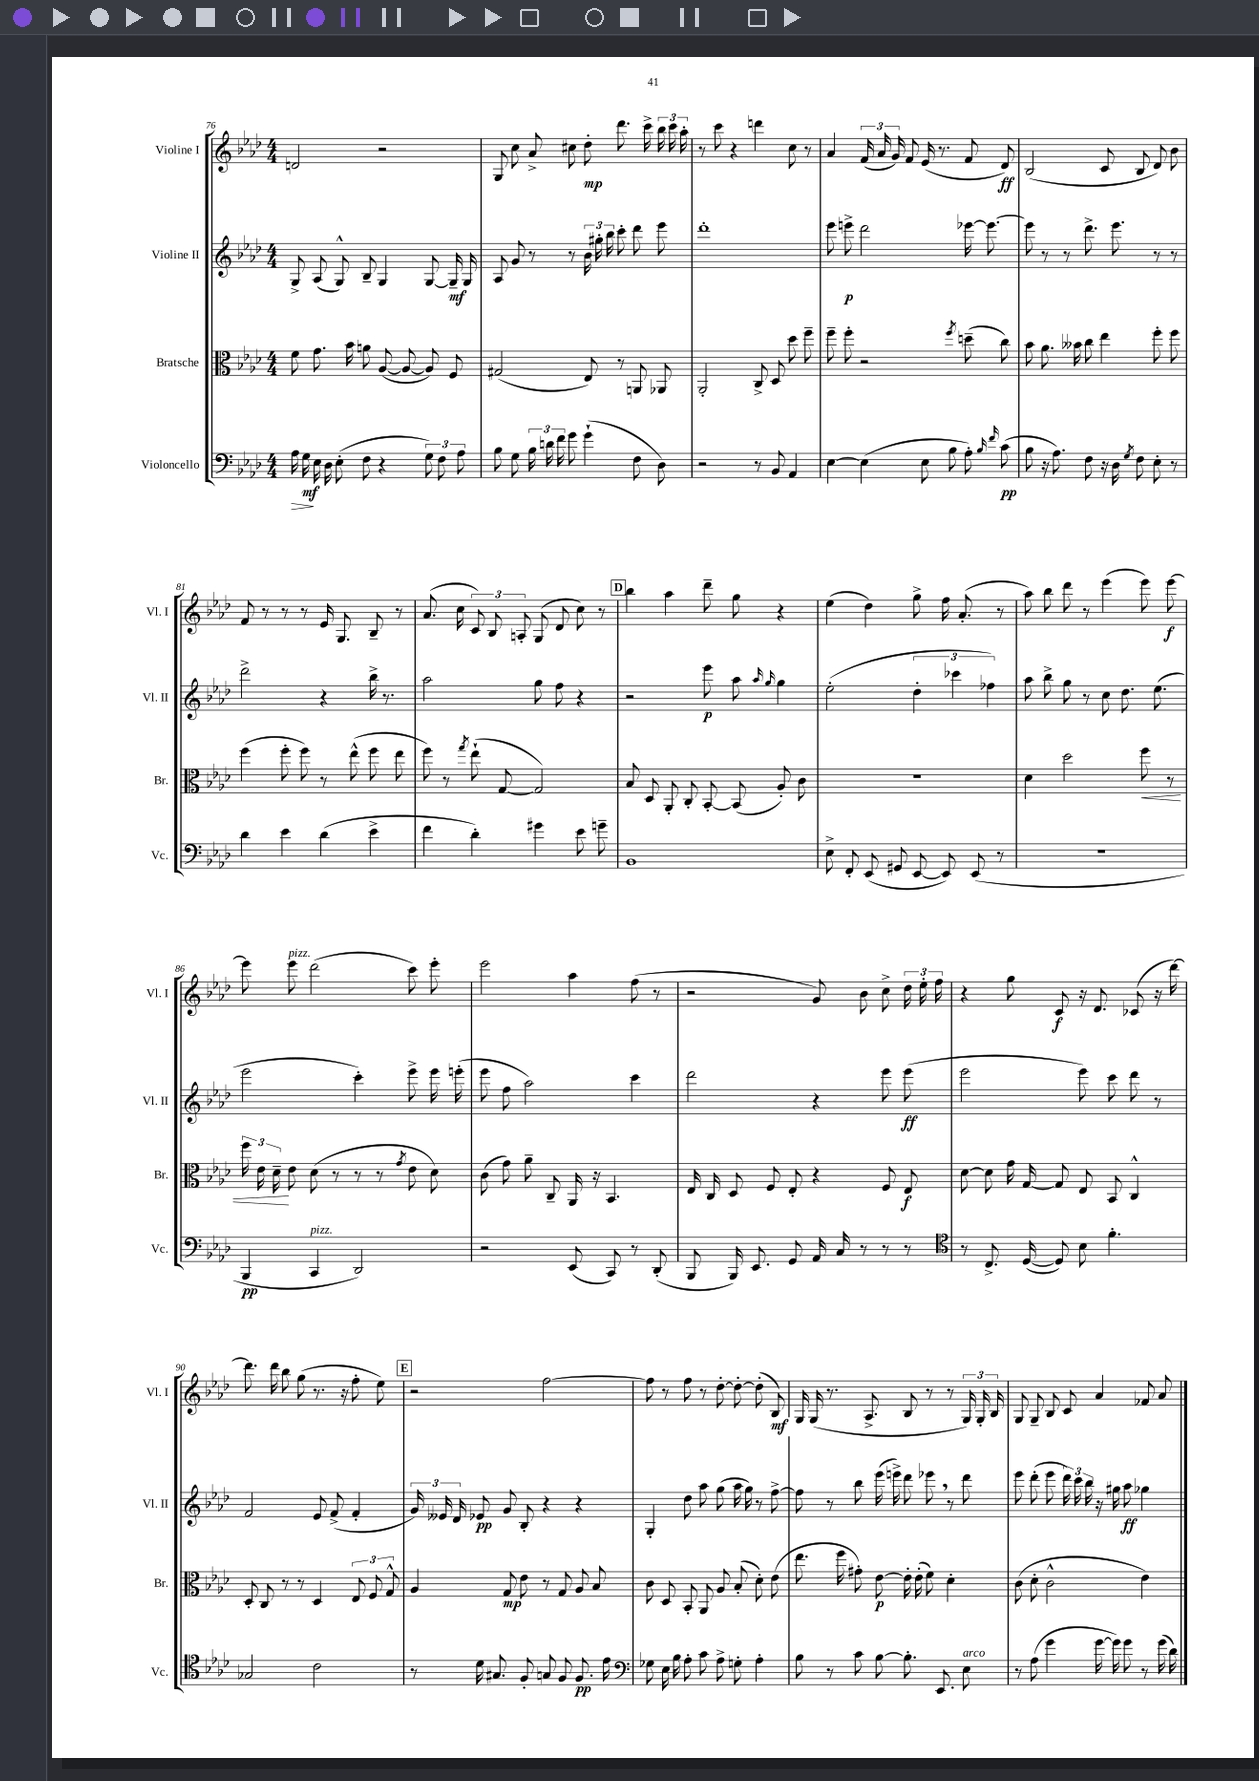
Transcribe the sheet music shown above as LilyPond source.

<<
\new StaffGroup <<
\new Staff = "s0" \with { instrumentName = "Violine I" shortInstrumentName = "Vl. I" } {
    \clef treble \key aes \major \numericTimeSignature \time 4/4
    \autoBeamOff d'2 r2 |
    g8 c''8 aes'8-> cis''8 des''8-.\mp des'''8. c'''16-> \tuplet 3/2 { bes''16 c'''16 aes''16-. } |
    r8 c'''8 r4 d'''4 c''8 r8 |
    aes'4 \tuplet 3/2 { f'16( aes'16 g'16) } f'8 ees'16( r8. f'8 des'8\ff) |
    bes2( c'8 bes8 des'8) bes'8 |
    f'8 r8 r8 r8 ees'16 g8. bes8-- r8 |
    aes'8.( c''16 \tuplet 3/2 { c'8) bes8 a8-. } g8( des'8 c''8) r8 |
    \mark \markup { \box "D" } bes''4 aes''4 des'''8-- g''8 r4 |
    ees''4( des''4) g''8-> f''16 aes'8.-.( r8 |
    aes''8) bes''8 des'''8 r8 ees'''4( ees'''8) ees'''8~\f |
    ees'''8 ees'''8^\markup { \italic "pizz." } des'''2( c'''8) ees'''8-. |
    ees'''2 aes''4 f''8( r8 |
    r2 g'8) bes'8 c''8-> \tuplet 3/2 { des''16 ees''16-. f''16 } |
    r4 g''8 c'8\f r16 des'8. ces'8( r16 des'''16~) |
    des'''8. des'''16 bes''8 g''8( r8. r16 f''8-. ees''8) |
    \mark \markup { \box "E" } r2 f''2~ |
    f''8 r8 f''8 r8 des''8~-. des''8~-. des''8-.( bes8\mf) |
    g16 g16( r8. aes8.-> bes8 r8 r8 \tuplet 3/2 { g16) g16-. bes16 } |
    g8 g8-- bes8 c'8 aes'4 fes'8 aes'8 \bar "|." |
}
\new Staff = "s1" \with { instrumentName = "Violine II" shortInstrumentName = "Vl. II" } {
    \clef treble \key aes \major \numericTimeSignature \time 4/4
    \autoBeamOff g8-> aes8( g8-^) bes8-- g4 g8~ g16--\mf g16 |
    aes8 g'8 r8 r8 \tuplet 3/2 { bes'16 gis''16-. bes''16 } c'''8-. des'''8 ees'''8 |
    des'''1-. |
    ees'''8 e'''8->\p des'''2 ees'''16~ ees'''8.~ |
    ees'''8 r8 r8 des'''8.-> ees'''8. r8 r8 |
    des'''2-> r4 bes''16-> r8. |
    aes''2 g''8 f''8 r4 |
    \mark \markup { \box "D" } r2 ees'''8\p aes''8 \grace { aes''16 g''16 } g''4 |
    ees''2-.( \tuplet 3/2 { des''4-. ces'''4 fes''4) } |
    aes''8 bes''8-> g''8 r8 c''8 des''8. ees''8.( |
    ees'''2 c'''4-.) ees'''8-> ees'''16 e'''16-.( |
    ees'''8 f''8 aes''2) c'''4 |
    des'''2 r4 ees'''8 ees'''8\ff( |
    ees'''2 ees'''8) c'''8 des'''8 r8 |
    f'2 ees'8 f'8->( f'4-. |
    \mark \markup { \box "E" } \tuplet 3/2 { g'16) eeses'16 des'16 } ees'8\pp g'8 bes8-. r4 r4 |
    g4-. des''8 aes''8 g''8( aes''16 g''16) r8 f''8~-> |
    f''8 r8 bes''8 ees'''16( e'''16->) des'''8 ees'''8 \breathe r8 des'''8 |
    ees'''8 des'''8-.( ees'''8 \tuplet 3/2 { des'''16) c'''16 bes''16 } r16 gis''16 aes''8\ff ges''4 \bar "|." |
}
\new Staff = "s2" \with { instrumentName = "Bratsche" shortInstrumentName = "Br." } {
    \clef alto \key aes \major \numericTimeSignature \time 4/4
    \autoBeamOff f'8 g'8. bes'16 a'8 aes8~( aes8~ aes8) f8 |
    gis2( ees8) r8 a,8 aes,8 |
    aes,2-. c8-> des8 des''8 f''8-- |
    f''8-- f''8-. r2 \acciaccatura { f''8 } d''8--( c''8) |
    bes'8 aes'8. beses'16 c''8 ees''4 f''8-. f''8 |
    f''4( f''8-. f''8) r8 ees''8-^( f''8 ees''8 |
    f''8) r8 \acciaccatura { g''8 } ees''8-!( g8~ g2) |
    \mark \markup { \box "D" } bes8 des8 aes,8-. c8-. bes,8~-. bes,8( aes8-.) c'8 |
    R1 |
    des'4 des''2 f''8\< r8 |
    \tuplet 3/2 { f''16 ees'16 des'16--\! } ees'8 des'8( r8 r8 r8 \acciaccatura { g'8 } ees'8 des'8) |
    c'8( g'8) aes'8-- c8-- aes,16 r16 bes,4. |
    ees16 c16 des8 f8 ees8-. r4 f8 ees8\f |
    des'8~ des'8 g'16 g16~ g8 ees8 bes,8 c4-^ |
    des8-. c8 r8 r8 des4 \tuplet 3/2 { ees8 f8 g8-^ } |
    \mark \markup { \box "E" } aes4 g8\mp ees'8 r8 g8 aes8 bes8 |
    c'8 des8 bes,8-. aes,8 aes8 bes8-.( des'8-.) ees'8( |
    ees''8. f''16 gis'8-.) ees'8~\p ees'16-. ees'16-.( f'8) des'4-. |
    c'8( des'8-. c'2-^ ees'4) \bar "|." |
}
\new Staff = "s3" \with { instrumentName = "Violoncello" shortInstrumentName = "Vc." } {
    \clef bass \key aes \major \numericTimeSignature \time 4/4
    \autoBeamOff aes16\> g16\mf\! ees16 des16 ees8-.( f8 r4 \tuplet 3/2 { g8) f8 aes8 } |
    bes8 g8 \tuplet 3/2 { bes16 d'16 f'16 } g'8 g'4-!( f8 des8) |
    r2 r8 bes,8 aes,4 |
    ees4~ ees4( ees8 bes8 aes8-.) \grace { bes16 f'16 } c'8\pp( |
    bes8 r16 aes8.) f8 r16 des16 \acciaccatura { g8 } f8 ees8-. r8 |
    des'4 ees'4 des'4( ees'4-> |
    f'4 des'4-.) gis'4 ees'8 g'8-- |
    \mark \markup { \box "D" } bes,1 |
    ees8-> f,8-. ees,8( gis,8 ees,8~ ees,8) ees,8( r8 |
    R1 |
    bes,,4\pp c,4^\markup { \italic "pizz." } des,2) |
    r2 ees,8( c,8) r8 des,8-.( |
    bes,,8 bes,,16) ees,8. g,8 aes,16 c16 r8 r8 r8 |
    \clef tenor r8 c8.-> des16~( des8) bes8 f'4.-. |
    ges2 c'2 |
    \mark \markup { \box "E" } r8 des'16 gis8. f8-. g8 f8 f8.\pp ees'16 |
    \clef bass ges8 ees16 bes16 aes8-. c'8 aes8-> g8-. aes4-. |
    bes8 r8 c'8 bes8~ bes8.-. ees,8. ees8^\markup { \italic "arco" } |
    r8 aes8( g'4 g'16~ g'16) g'8 r8 g'16( des'16) \bar "|." |
}
>>
>>
\layout { \context { \Score currentBarNumber = #76 } }
